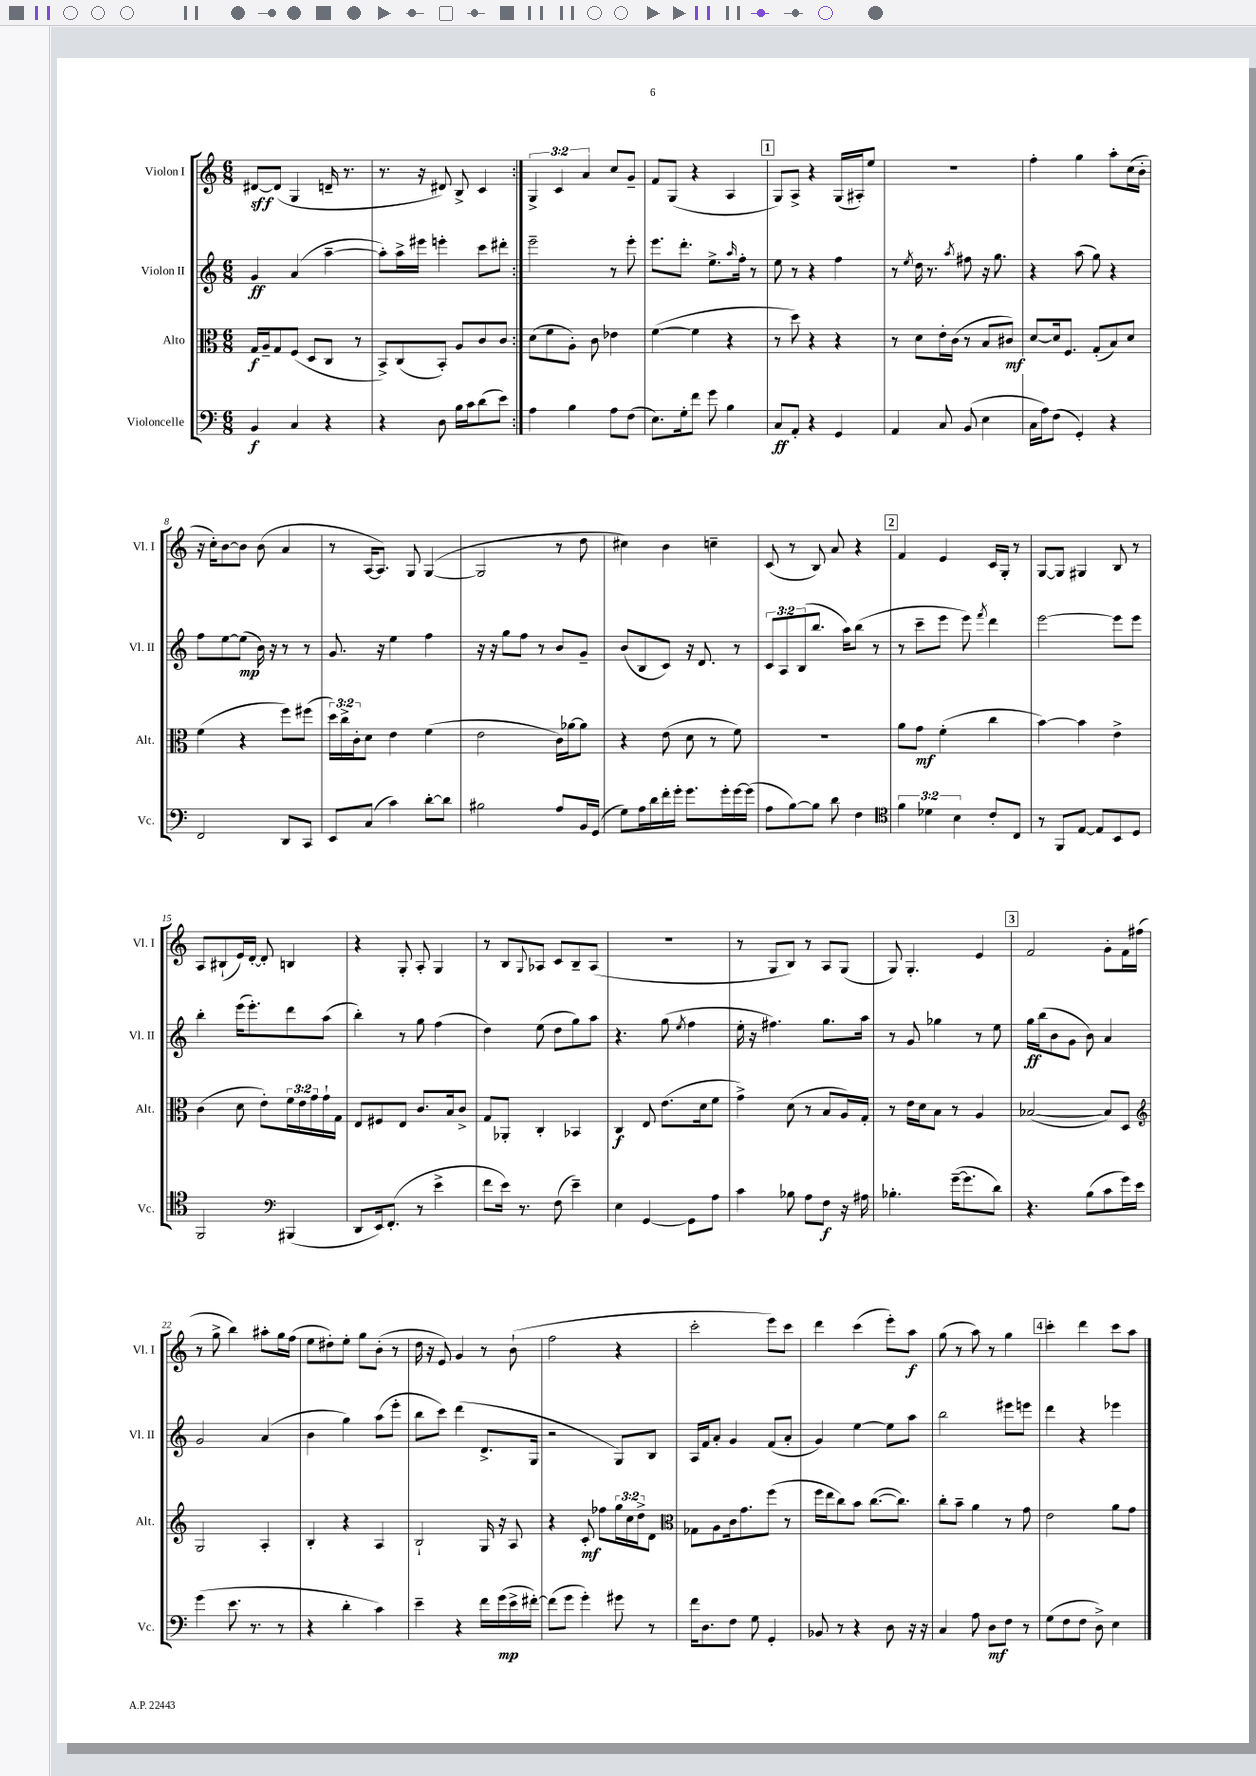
<<
\new StaffGroup <<
\new Staff = "s0" \with { instrumentName = "Violon I" shortInstrumentName = "Vl. I" } {
    \clef treble \key c \major \numericTimeSignature \time 6/8 \override Staff.TupletNumber.text = #tuplet-number::calc-fraction-text
    \repeat volta 2 { dis'8~\sff dis'8( g4 d'16-- r8. |
    r8. r16 dis'8) b8-> c'4 | }
    \tuplet 3/2 { g4-> c'4 a'4 } c''8 g'8-- |
    f'8 g8( r4 a4 |
    \mark \markup { \box "1" } g8) a8-> r4 g16( ais16-.) e''8 |
    R2. |
    f''4-. g''4 a''8-. c''16( b'16-. |
    r16 c''16-.) b'8~ b'8 b'8( a'4 |
    r8 a16~ a8.) g8 g4~( |
    g2 r8 d''8 |
    cis''4) b'4 c''4-- |
    c'8( r8 b8) a'8 r4 |
    \mark \markup { \box "2" } f'4 e'4 c'16 g16-. r8 |
    g8~ g8 gis4 b8 r8 |
    a8 bis8-!( e'16) d'16~-. d'8-. b4 |
    r4 g8-. a8-. g4 |
    r8 b8 \appoggiatura { g8 } aes8 c'8 b8-- aes8( |
    R2. |
    r8 g8 b8) r8 a8 g8( |
    g8) g4.-. e'4 |
    \mark \markup { \box "3" } f'2 g'8-. f'16 fis''16( |
    r8 g''8-> b''4) ais''8-. g''16 f''16( |
    e''8 dis''8-.) e''8-. g''8 b'8-.( r8 |
    d''16 r16 e'8) g'4 r8 b'8-!( |
    f''2 r4 |
    c'''2-. e'''8) c'''8 |
    d'''4 c'''4( e'''8-.) a''8\f |
    g''8( r8 a''8) r8 g''4 |
    \mark \markup { \box "4" } c'''4-. d'''4 c'''8 a''8 \bar "|." |
}
\new Staff = "s1" \with { instrumentName = "Violon II" shortInstrumentName = "Vl. II" } {
    \clef treble \key c \major \numericTimeSignature \time 6/8 \override Staff.TupletNumber.text = #tuplet-number::calc-fraction-text
    \repeat volta 2 { g'4\ff a'4( a''4~-- |
    a''8-.) a''16-> eis'''16 e'''4-. c'''8 dis'''8-. | }
    e'''2-- r8 e'''8-. |
    e'''8. d'''8.-. e''8.-> \grace { a''16 } f''16-. r8 |
    \mark \markup { \box "1" } e''8 r8 r4 f''4 |
    r8 \acciaccatura { e''8 } d''16 r8. \acciaccatura { a''8 } fis''8 r16 g''8. |
    r4 a''8( g''8) r4 |
    f''8 e''8~ e''8\mp( b'16) r16 r8 r8 |
    g'8. r16 e''4 f''4 |
    r16 r16 g''8 f''8 r8 b'8 g'8-- |
    b'8( b8 c'8) r16 d'8. r8 |
    \tuplet 3/2 { c'8 a8 b8( } b''8. a''16) b''8( r8 |
    \mark \markup { \box "2" } r8 c'''8-- e'''8 e'''8) \acciaccatura { f'''8 } d'''4 |
    e'''2~ e'''8 e'''8 |
    b''4-. e'''16( e'''8.-.) d'''8 a''8( |
    b''4-.) r8 g''8 f''4( |
    d''4) e''8( d''8 g''8) a''8 |
    r4. g''8( \acciaccatura { e''8 } f''4 |
    e''16-. r16 fis''4.) g''8. a''16 |
    r8 g'8 ges''4 r8 e''8 |
    \mark \markup { \box "3" } g''16\ff b''16( b'8 g'8 b'8) a'4 |
    g'2 a'4( |
    b'4 g''4) a''8( e'''8-. |
    b''8 c'''8) d'''4( d'8.-> g16 |
    r2 g8) b8 |
    a16 f'16 a'8-. g'4 f'8( a'8-. |
    g'4) e''4~ e''8 a''8 |
    b''2 eis'''8 e'''8 |
    \mark \markup { \box "4" } d'''4 r4 ees'''4 \bar "|." |
}
\new Staff = "s2" \with { instrumentName = "Alto" shortInstrumentName = "Alt." } {
    \clef alto \key c \major \numericTimeSignature \time 6/8 \override Staff.TupletNumber.text = #tuplet-number::calc-fraction-text
    \repeat volta 2 { g16\f a16-- g8 f8( d8 c8 r8 |
    b,8->) c8( b,8-.) a8 c'8 c'8 | }
    d'8( f'8 a8-.) c'8 ees'4 |
    f'4~( f'4 r4 |
    \mark \markup { \box "1" } r8 d''8) r4 r4 |
    r8 d'8 e'16-. c'16( r8 b8 cis'8\mf) |
    d'8~ d'16 f8. g8-.( b8) d'8 |
    f'4( r4 f''8) fis''8( |
    \tuplet 3/2 { d''16) c''16-> c'16-. } d'8 e'4 f'4( |
    e'2 c'16) aes'16~ aes'8 |
    r4 e'8( d'8 r8 f'8) |
    R2. |
    \mark \markup { \box "2" } a'8 g'8\mf f'4-.( c''4 |
    b'4~) b'4 e'4-> |
    c'4( d'8 e'8-.) \tuplet 3/2 { f'16 e'16 g'16 } g'16-! g16 |
    e8 fis8 e8 c'8. b16 c'8-> |
    g8 aes,8-. c4-. bes,4 |
    c4\f e8 e'8.( d'16 f'8 |
    g'4->) d'8( r8 b8 a16) g16-. |
    r8 e'16 d'16 b8 r8 a4 |
    \mark \markup { \box "3" } bes2~( bes8) d8 |
    \clef treble g2 a4-. |
    b4-. r4 a4 |
    b2-! g16 r16 a8 |
    r4 c'8-.\mf fes''8 \tuplet 3/2 { g''16 c''16 d''16-> } d'8 |
    \clef alto ges8 a8 c'16 g'8. f''8( r8 |
    f''16 e''16 c''8) b'8 c''8.~( c''8.) |
    c''8-. b'8-- a'4 r8 g'8 |
    \mark \markup { \box "4" } e'2 a'8 g'8 \bar "|." |
}
\new Staff = "s3" \with { instrumentName = "Violoncelle" shortInstrumentName = "Vc." } {
    \clef bass \key c \major \numericTimeSignature \time 6/8 \override Staff.TupletNumber.text = #tuplet-number::calc-fraction-text
    \repeat volta 2 { b,4\f c4 r4 |
    r4 d8 b16 c'16 d'8( e'8) | }
    a4 b4 a8 f8( |
    e8.) g16-. f'8 g'8 b4 |
    \mark \markup { \box "1" } c8\ff a,8-. r4 g,4 |
    a,4 c8 b,8( e4 |
    c16 a16) f8( g,4-.) r4 |
    f,2 d,8 c,8 |
    e,8 c8( c'4) d'8~-. d'8 |
    bis2 a8 b,16 g,16( |
    g8) a16 d'16 f'16-. g'16-. g'8. g'16-. g'16~ g'16( |
    a8 b8~) b8 d'8 f4 |
    \mark \markup { \box "2" } \clef tenor \tuplet 3/2 { f'4 des'4 b4 } c'8-. c8 |
    r8 f,8 e8~ e8 b,8 d8 |
    f,2 \clef bass bis,,4( |
    d,8 e,16) f,8.-.( r8 e'4-> |
    f'8 e'16) r8. f8( e'4--) |
    e4 g,4~ g,8 a8 |
    c'4 bes8 a8 f8\f r16 ais16 |
    bes4.-. g'16~--( g'8. d'8) |
    \mark \markup { \box "3" } r4. b8( c'8 g'16) e'16 |
    g'4( e'8. r8. r8 |
    r4 d'4-. c'4) |
    e'4-- r4 f'16 g'16\mp( e'16-> fis'16~-.) |
    fis'8( g'8 g'4-.) gis'8 r8 |
    f'16 d8. f8 g8 g,4-. |
    bes,8 r8 r4 d8 r16 r16 |
    c4 a8 d8\mf f8 r8 |
    \mark \markup { \box "4" } g8( f8 f8 d8->) e4 \bar "|." |
}
>>
>>
